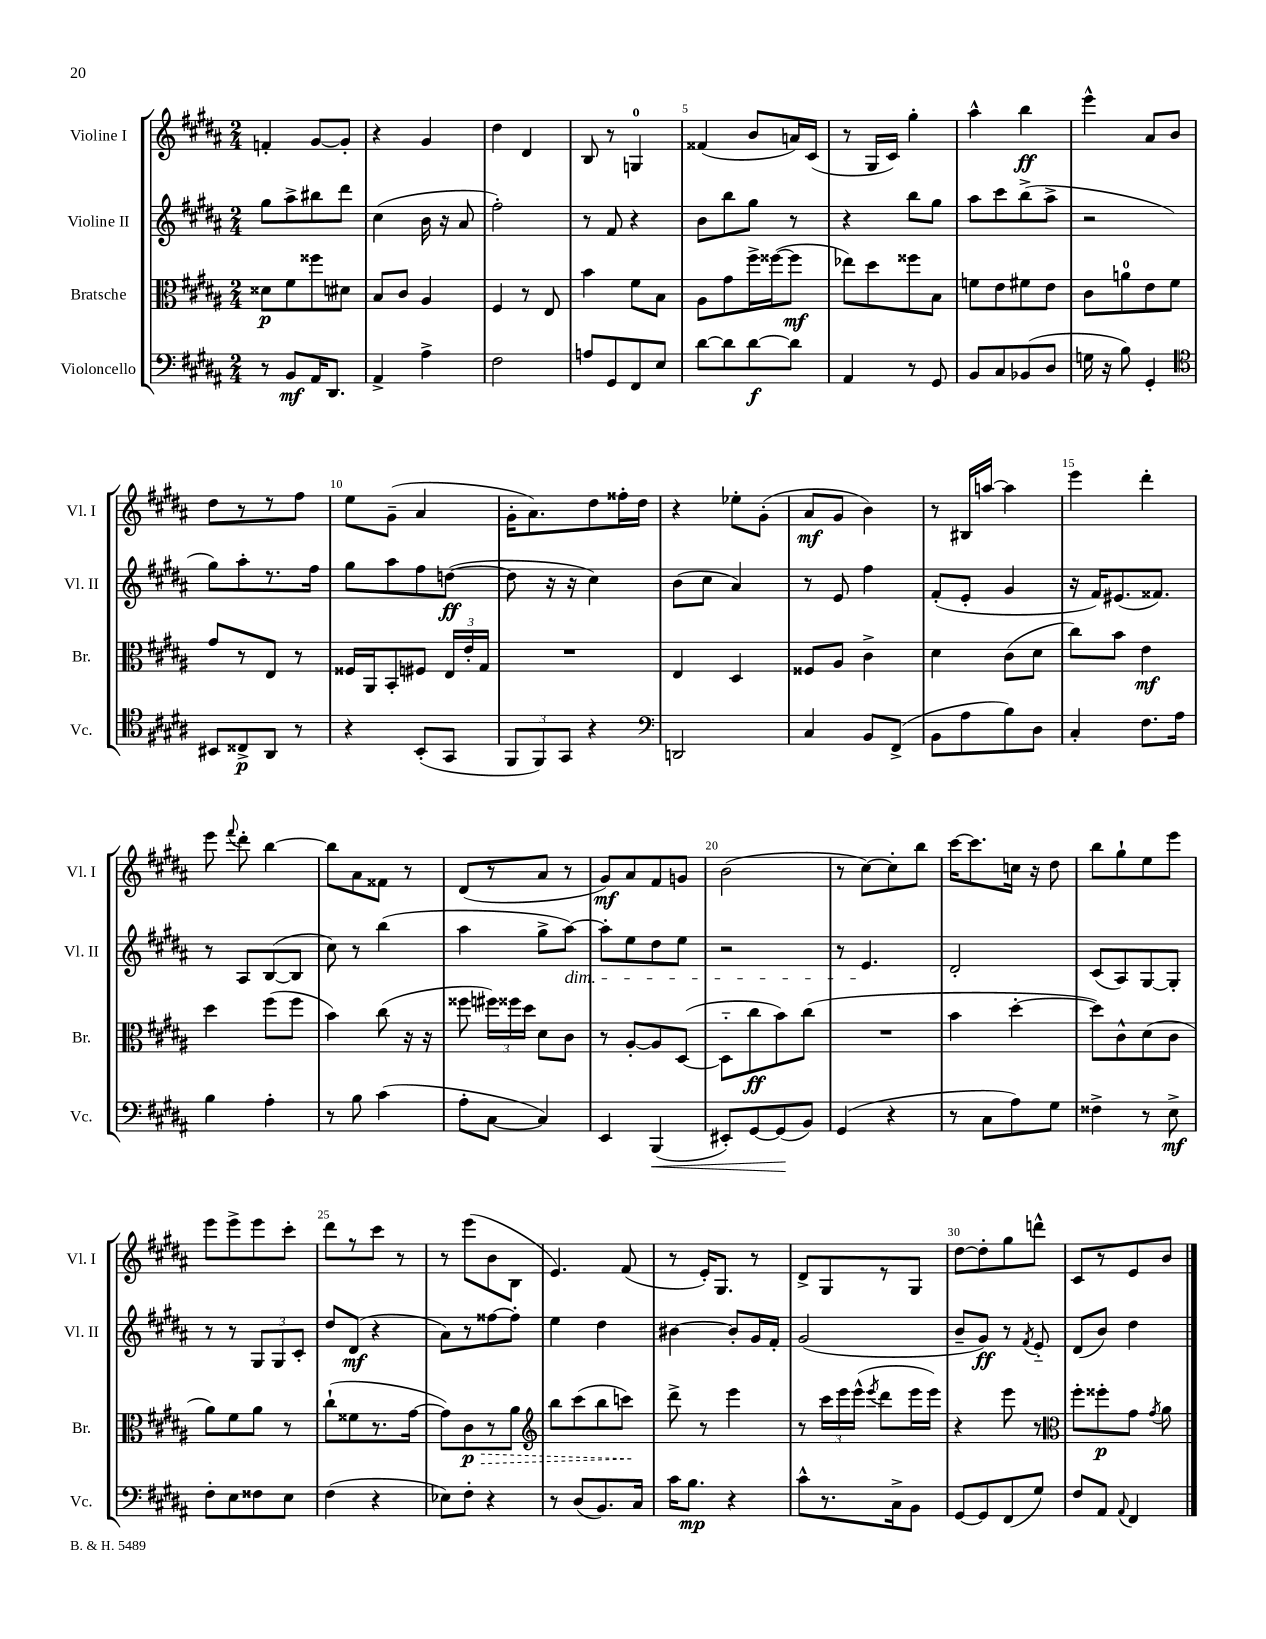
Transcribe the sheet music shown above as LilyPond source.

<<
\new StaffGroup <<
\new Staff = "s0" \with { instrumentName = "Violine I" shortInstrumentName = "Vl. I" } {
    \clef treble \key b \major \numericTimeSignature \time 2/4
    \autoBeamOff f'4-. gis'8[~ gis'8]-. |
    r4 gis'4 |
    dis''4 dis'4 |
    b8 r8 g4-0 |
    fisis'4( b'8[ a'16) cis'16]( |
    r8 gis16[ cis'16]) gis''4-. |
    ais''4-^ b''4\ff |
    e'''4-^ ais'8[ b'8] |
    dis''8[ r8 r8 fis''8] |
    e''8[ gis'8]--( ais'4 |
    gis'16[-. ais'8.) dis''8 fisis''16-. dis''16] |
    r4 ees''8[-. gis'8]-.( |
    ais'8[\mf gis'8] b'4) |
    r8 bis16[ a''16]~ a''4 |
    e'''4 dis'''4-. |
    e'''8 \appoggiatura { fis'''8 } dis'''8-. b''4~ |
    b''8[ ais'8 fisis'8] r8 |
    dis'8[( r8 ais'8] r8 |
    gis'8[\mf) ais'8 fis'8 g'8] |
    b'2( |
    r8 cis''8[~) cis''8-. b''8] |
    cis'''16[~ cis'''8. c''16] r16 dis''8 |
    b''8[ gis''8-! e''8 e'''8] |
    e'''8[ e'''8-> e'''8 cis'''8]-. |
    dis'''8[ r8 cis'''8] r8 |
    r8 e'''8[( b'8 b8] |
    e'4.) fis'8( |
    r8 e'16[-.) gis8.] r8 |
    dis'8[-> gis8 r8 gis8] |
    dis''8[~ dis''8-. gis''8 d'''8]-^ |
    cis'8[ r8 e'8 b'8] \bar "|." |
}
\new Staff = "s1" \with { instrumentName = "Violine II" shortInstrumentName = "Vl. II" } {
    \clef treble \key b \major \numericTimeSignature \time 2/4
    \autoBeamOff gis''8[ ais''8-> bis''8 dis'''8] |
    cis''4( b'16 r16 ais'8 |
    fis''2-.) |
    r8 fis'8 r4 |
    b'8[ b''8 gis''8] r8 |
    r4 b''8[ gis''8] |
    ais''8[ cis'''8 b''8->( ais''8]-> |
    r2 |
    gis''8[) ais''8-. r8. fis''16] |
    gis''8[ ais''8 fis''8 d''8]~\ff( |
    d''8 r16 r16 cis''4) |
    b'8[( cis''8] ais'4) |
    r8 e'8 fis''4 |
    fis'8[-.( e'8]-. gis'4 |
    r16 fis'16[) eis'8.( fisis'8.]) |
    r8 ais8[ b8~( b8] |
    cis''8) r8 b''4( |
    ais''4 gis''8[-> ais''8]~\dim) |
    ais''8[-. e''8 dis''8 e''8] |
    r2 |
    r8 e'4.\! |
    dis'2-. |
    cis'8[( ais8) gis8~ gis8]-. |
    r8 r8 \tuplet 3/2 { gis8[ gis8 cis'8]-. } |
    dis''8[ dis'8]\mf( r4 |
    ais'8[) r8 fisis''8~ fisis''8]-. |
    e''4 dis''4 |
    bis'4~ bis'8[-. gis'16 fis'16]-. |
    gis'2( |
    b'8[-- gis'8]\ff) r8 \acciaccatura { fis'8 } e'8-_ |
    dis'8[( b'8]) dis''4 \bar "|." |
}
\new Staff = "s2" \with { instrumentName = "Bratsche" shortInstrumentName = "Br." } {
    \clef alto \key b \major \numericTimeSignature \time 2/4
    \autoBeamOff disis'8[\p fis'8 fisis''8 dis'8] |
    b8[ cis'8] ais4 |
    fis4 r8 e8 |
    b'4 fis'8[ b8] |
    ais8[ gis'8 fis''16-> fisis''16~( fisis''8]\mf |
    ees''8[) dis''8 fisis''8 b8] |
    f'8[ e'8 fis'8 e'8] |
    cis'8[ a'8-0 e'8 fis'8] |
    gis'8[ r8 e8] r8 |
    fisis16[ ais,16 b,8-. fis8] \tuplet 3/2 { e16[ e'16-. gis16] } |
    R2 |
    e4 dis4 |
    fisis8[ ais8] cis'4-> |
    dis'4 cis'8[( dis'8] |
    cis''8[) b'8] e'4\mf |
    dis''4 fis''8[( fis''8] |
    b'4) cis''8( r16 r16 |
    fisis''8 \tuplet 3/2 { fis''16[) fisis''16 dis''16] } dis'8[ cis'8] |
    r8 ais8[~-. ais8 dis8]~( |
    dis8[-_ cis''8\ff b'8) cis''8]( |
    R2 |
    b'4 dis''4~-. |
    dis''8[) cis'8-^ dis'8( cis'8] |
    ais'8[) fis'8 ais'8] r8 |
    cis''8[-!( fisis'8 r8. gis'16]~ |
    gis'8[) \once \override Hairpin.style = #'dashed-line cis'8\p\> r8 ais'8] |
    \clef treble b''8[ cis'''8( b''8 c'''8]\!) |
    dis'''8-> r8 e'''4 |
    r8 \tuplet 3/2 { cis'''16[ e'''16 e'''16]-^( } \acciaccatura { e'''8 } dis'''8[ e'''16 e'''16]) |
    r4 e'''8 r8 |
    \clef alto fis''8[-. fisis''8-.\p gis'8] \acciaccatura { gis'8 } ais'8 \bar "|." |
}
\new Staff = "s3" \with { instrumentName = "Violoncello" shortInstrumentName = "Vc." } {
    \clef bass \key b \major \numericTimeSignature \time 2/4
    \autoBeamOff r8 b,8[\mf ais,16 dis,8.] |
    ais,4-> ais4-> |
    fis2 |
    a8[ gis,8 fis,8 e8] |
    dis'8[~ dis'8 dis'8~\f dis'8] |
    ais,4 r8 gis,8 |
    b,8[ cis8 bes,8( dis8] |
    g16 r16 b8) gis,4-. |
    \clef tenor bis,8[ cisis8->\p ais,8] r8 |
    r4 b,8[-.( gis,8] |
    \tuplet 3/2 { fis,8[ fis,8) gis,8] } r4 |
    \clef bass d,2 |
    cis4 b,8[ fis,8]->( |
    b,8[ ais8 b8) dis8] |
    cis4-. fis8.[ ais16] |
    b4 ais4-. |
    r8 b8 cis'4( |
    ais8[-. cis8]~ cis4) |
    e,4 b,,4\<( |
    eis,8[-.) gis,8~ gis,8\!( b,8]) |
    gis,4( r4 |
    r8 cis8[ ais8) gis8] |
    fisis4-> r8 e8->\mf |
    fis8[-. e8 fisis8 e8] |
    fis4( r4 |
    ees8[) fis8]-. r4 |
    r8 dis8[( b,8.) cis16] |
    cis'16[ b8.]\mp r4 |
    cis'8[-^ r8. cis16-> b,8] |
    gis,8[~ gis,8 fis,8( gis8]) |
    fis8[ ais,8] \appoggiatura { ais,8 } fis,4 \bar "|." |
}
>>
>>
\layout { \context { \Score \override BarNumber.break-visibility = ##(#f #t #t) barNumberVisibility = #(every-nth-bar-number-visible 5) } }
